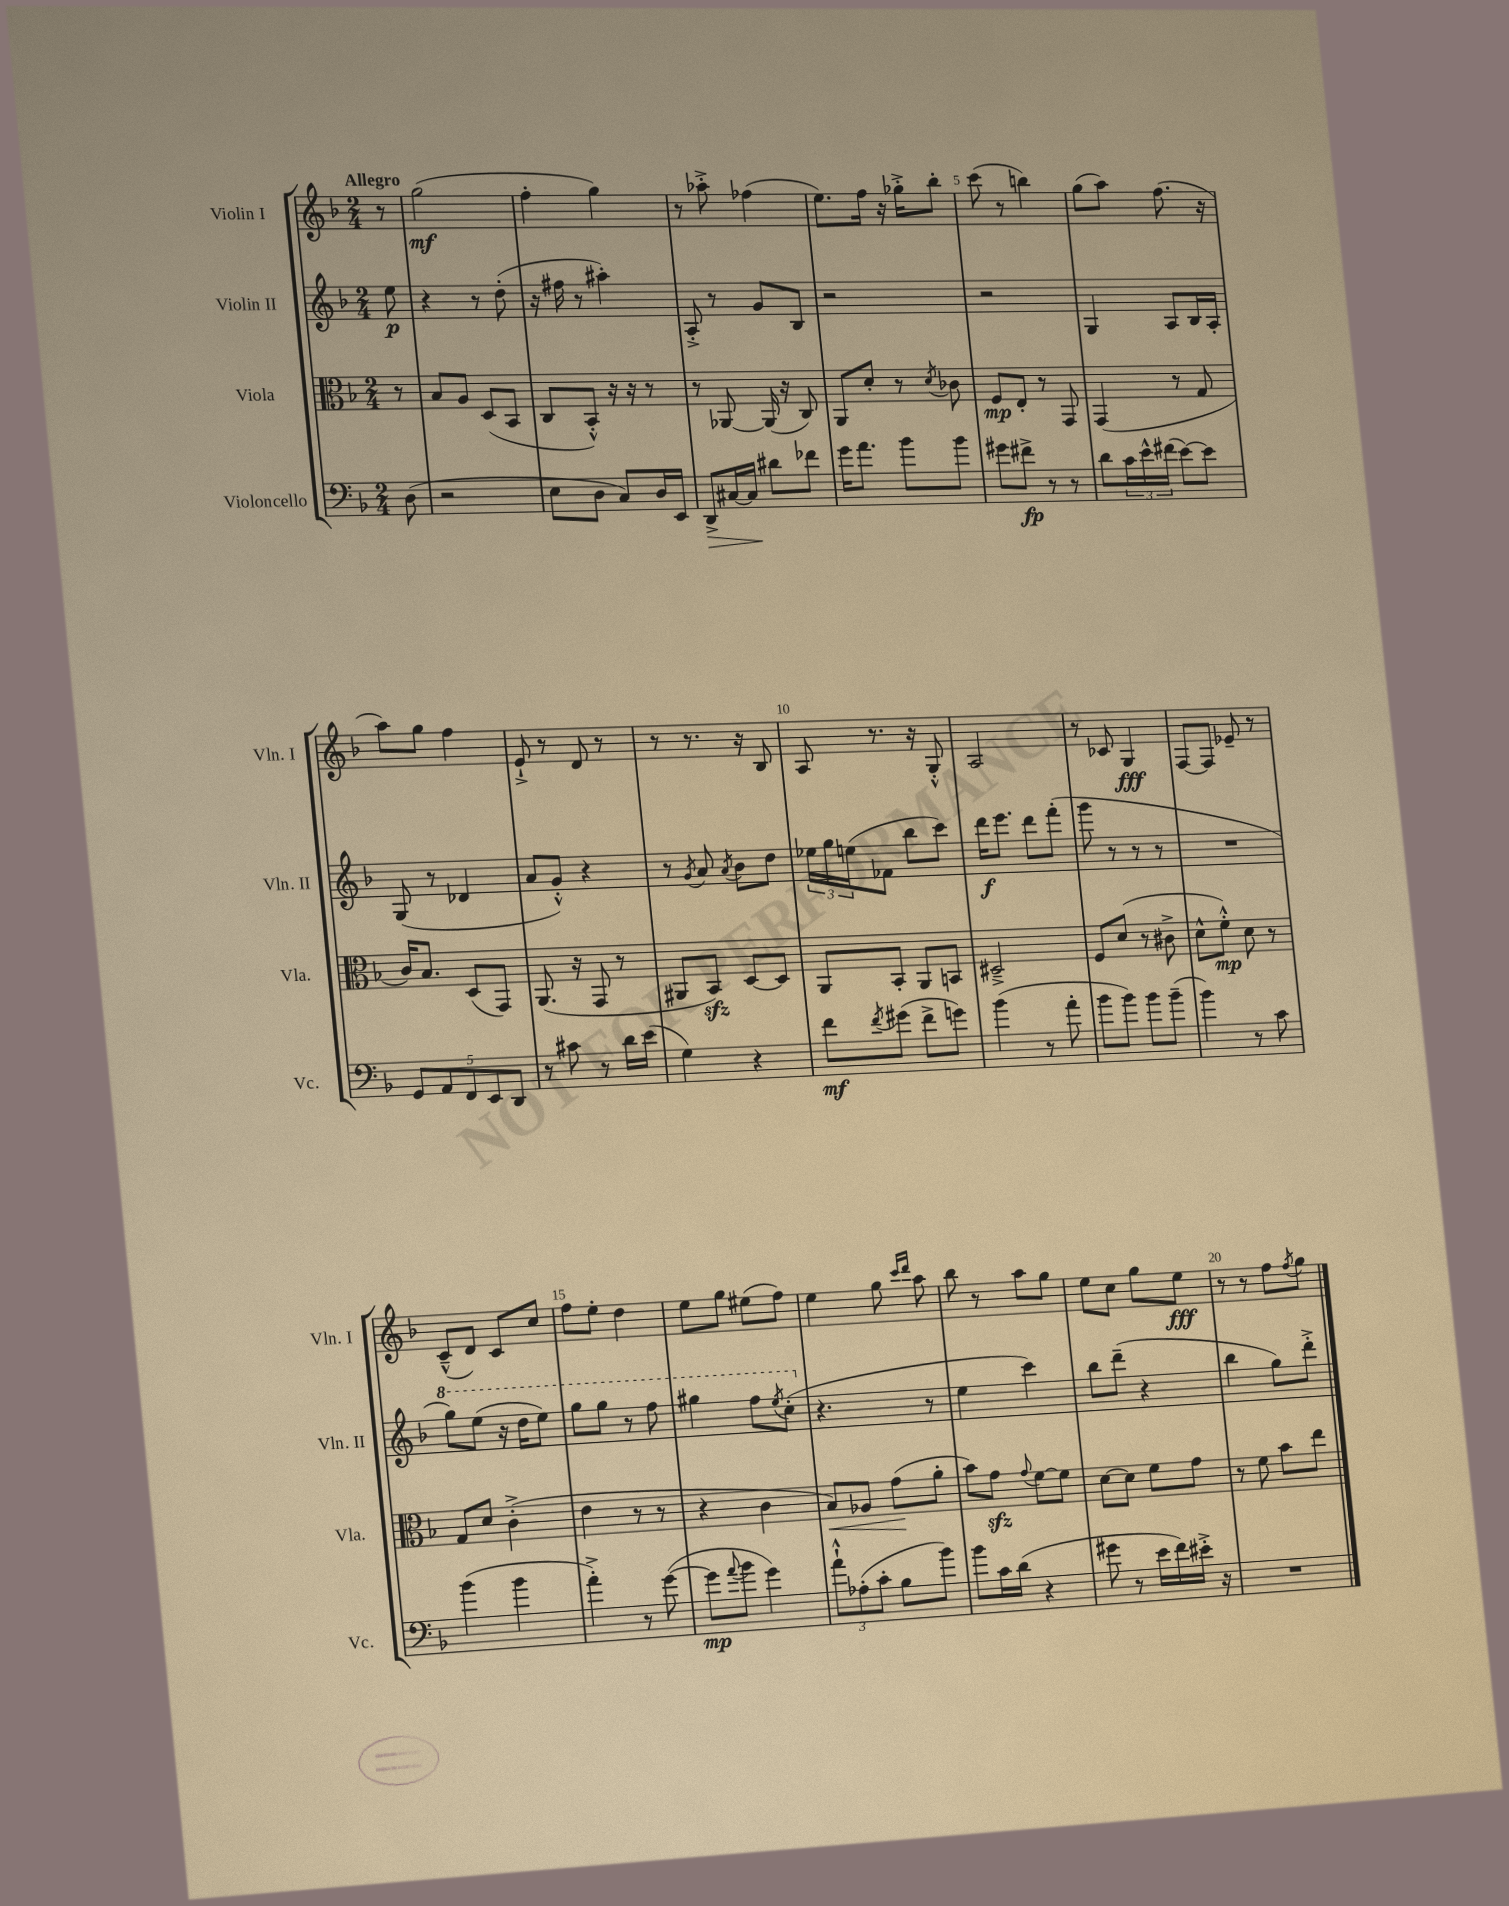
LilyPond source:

<<
\new StaffGroup <<
\new Staff = "s0" \with { instrumentName = "Violin I" shortInstrumentName = "Vln. I" } {
    \clef treble \key f \major \numericTimeSignature \time 2/4 \partial 8 \tempo "Allegro"
    r8 |
    g''2\mf( |
    f''4-. g''4) |
    r8 aes''8-.-> fes''4( |
    e''8.) f''16 r16 ges''16-.-> bes''8-. |
    c'''8( r8 b''4) |
    g''8( a''8) f''8.( r16 |
    a''8) g''8 f''4 |
    e'8-!-> r8 d'8 r8 |
    r8 r8. r16 bes8 |
    a8 r8. r16 g8-.-^ |
    a2 |
    r8 ces'8 g4\fff |
    f8~ f8 ees'8-- r8 |
    c'8---^( d'8) c'8 c''8 |
    f''8 e''8-. d''4 |
    e''8 g''8 eis''8( f''8) |
    e''4 g''8 \grace { c'''16 d'''16 } a''8 |
    bes''8 r8 a''8 g''8 |
    e''8 c''8 g''8 e''8\fff |
    r8 r8 f''8 \acciaccatura { f''8 } g''8 \bar "|." |
}
\new Staff = "s1" \with { instrumentName = "Violin II" shortInstrumentName = "Vln. II" } {
    \clef treble \key f \major \numericTimeSignature \time 2/4 \partial 8
    e''8\p |
    r4 r8 d''8-.( |
    r16 fis''16 r8 ais''4-.) |
    a8-.-> r8 g'8 bes8 |
    r2 |
    r2 |
    g4 a8 bes16 a16-. |
    g8( r8 des'4 |
    a'8 g'8-.-^) r4 |
    r8 \acciaccatura { g'8 } a'8 \acciaccatura { a'8 } bes'8 d''8 |
    \tuplet 3/2 { ees''16 g''16 e''16( } fes'8 bes''8 c'''8) |
    d'''16\f e'''8. d'''8 f'''8-.( |
    g'''8 r8 r8 r8 |
    R2 |
    \ottava #1 g'''8) e'''8( r16 d'''16 e'''8) |
    g'''8 g'''8 r8 f'''8 |
    gis'''4 f'''8 \acciaccatura { e'''8 } c'''8-.( \ottava #0 |
    r4. r8 |
    e''4 c'''4) |
    bes''8 d'''8--( r4 |
    bes''4 g''8) d'''8-.-> \bar "|." |
}
\new Staff = "s2" \with { instrumentName = "Viola" shortInstrumentName = "Vla." } {
    \clef alto \key f \major \numericTimeSignature \time 2/4 \partial 8
    r8 |
    bes8 a8 d8( bes,8 |
    c8 bes,8-.-^) r16 r16 r8 |
    r8 aes,8~ aes,16( r16 c8) |
    a,8 d'8-. r8 \acciaccatura { d'8 } ces'8 |
    f8\mp e8-. r8 g,8 |
    g,4( r8 g8 |
    c'16) bes8. d8( g,8) |
    a,8.( r16 g,8 r8 |
    ais,8 bes,8\sfz) d8~ d8 |
    a,8 bes,8-. a,8 b,8 |
    dis2---> |
    f8 d'8( r8 cis'8-> |
    d'8-^ f'8-.-^\mp) d'8 r8 |
    g8 d'8 c'4-.->( |
    e'4 r8 r8 |
    r4 c'4 |
    bes8\<) aes8 g'8\!( a'8-. |
    bes'8) g'8\sfz \appoggiatura { g'8 } f'8~ f'8 |
    d'8~ d'8 f'8 g'8 |
    r8 f'8 bes'8 e''8 \bar "|." |
}
\new Staff = "s3" \with { instrumentName = "Violoncello" shortInstrumentName = "Vc." } {
    \clef bass \key f \major \numericTimeSignature \time 2/4 \partial 8
    d8( |
    r2 |
    e8 d8 c8) d16 e,16 |
    d,8->\> cis16~ cis16\! dis'8 fes'8 |
    g'16 a'8. bes'8 bes'8 |
    gis'8 fis'8->\fp r8 r8 |
    d'8 \tuplet 3/2 { c'16 e'16-^ fis'16( } e'8~) e'8 |
    \tuplet 5/4 { g,8 a,8 f,8 e,8 d,8 } |
    r8 cis'8 r8 d'16 e'16( |
    g4) r4 |
    f'8\mf \acciaccatura { f'8 } gis'8( f'8-> g'8) |
    bes'4( r8 a'8-. |
    bes'8 bes'8) bes'8 bes'8--( |
    bes'4) r8 c'8 |
    bes'4( bes'4 |
    a'4-.->) r8 g'8~( |
    g'8\mp \appoggiatura { a'8 } bes'8 g'4) |
    \tuplet 3/2 { a'8-!-^ aes8-.( c'8-. } bes8 bes'8) |
    bes'8 c'16 d'16( r4 |
    gis'8 r8 e'16 f'16) eis'16-.-> r16 |
    R2 \bar "|." |
}
>>
>>
\layout { \context { \Score \override BarNumber.break-visibility = ##(#f #t #t) barNumberVisibility = #(every-nth-bar-number-visible 5) } }
